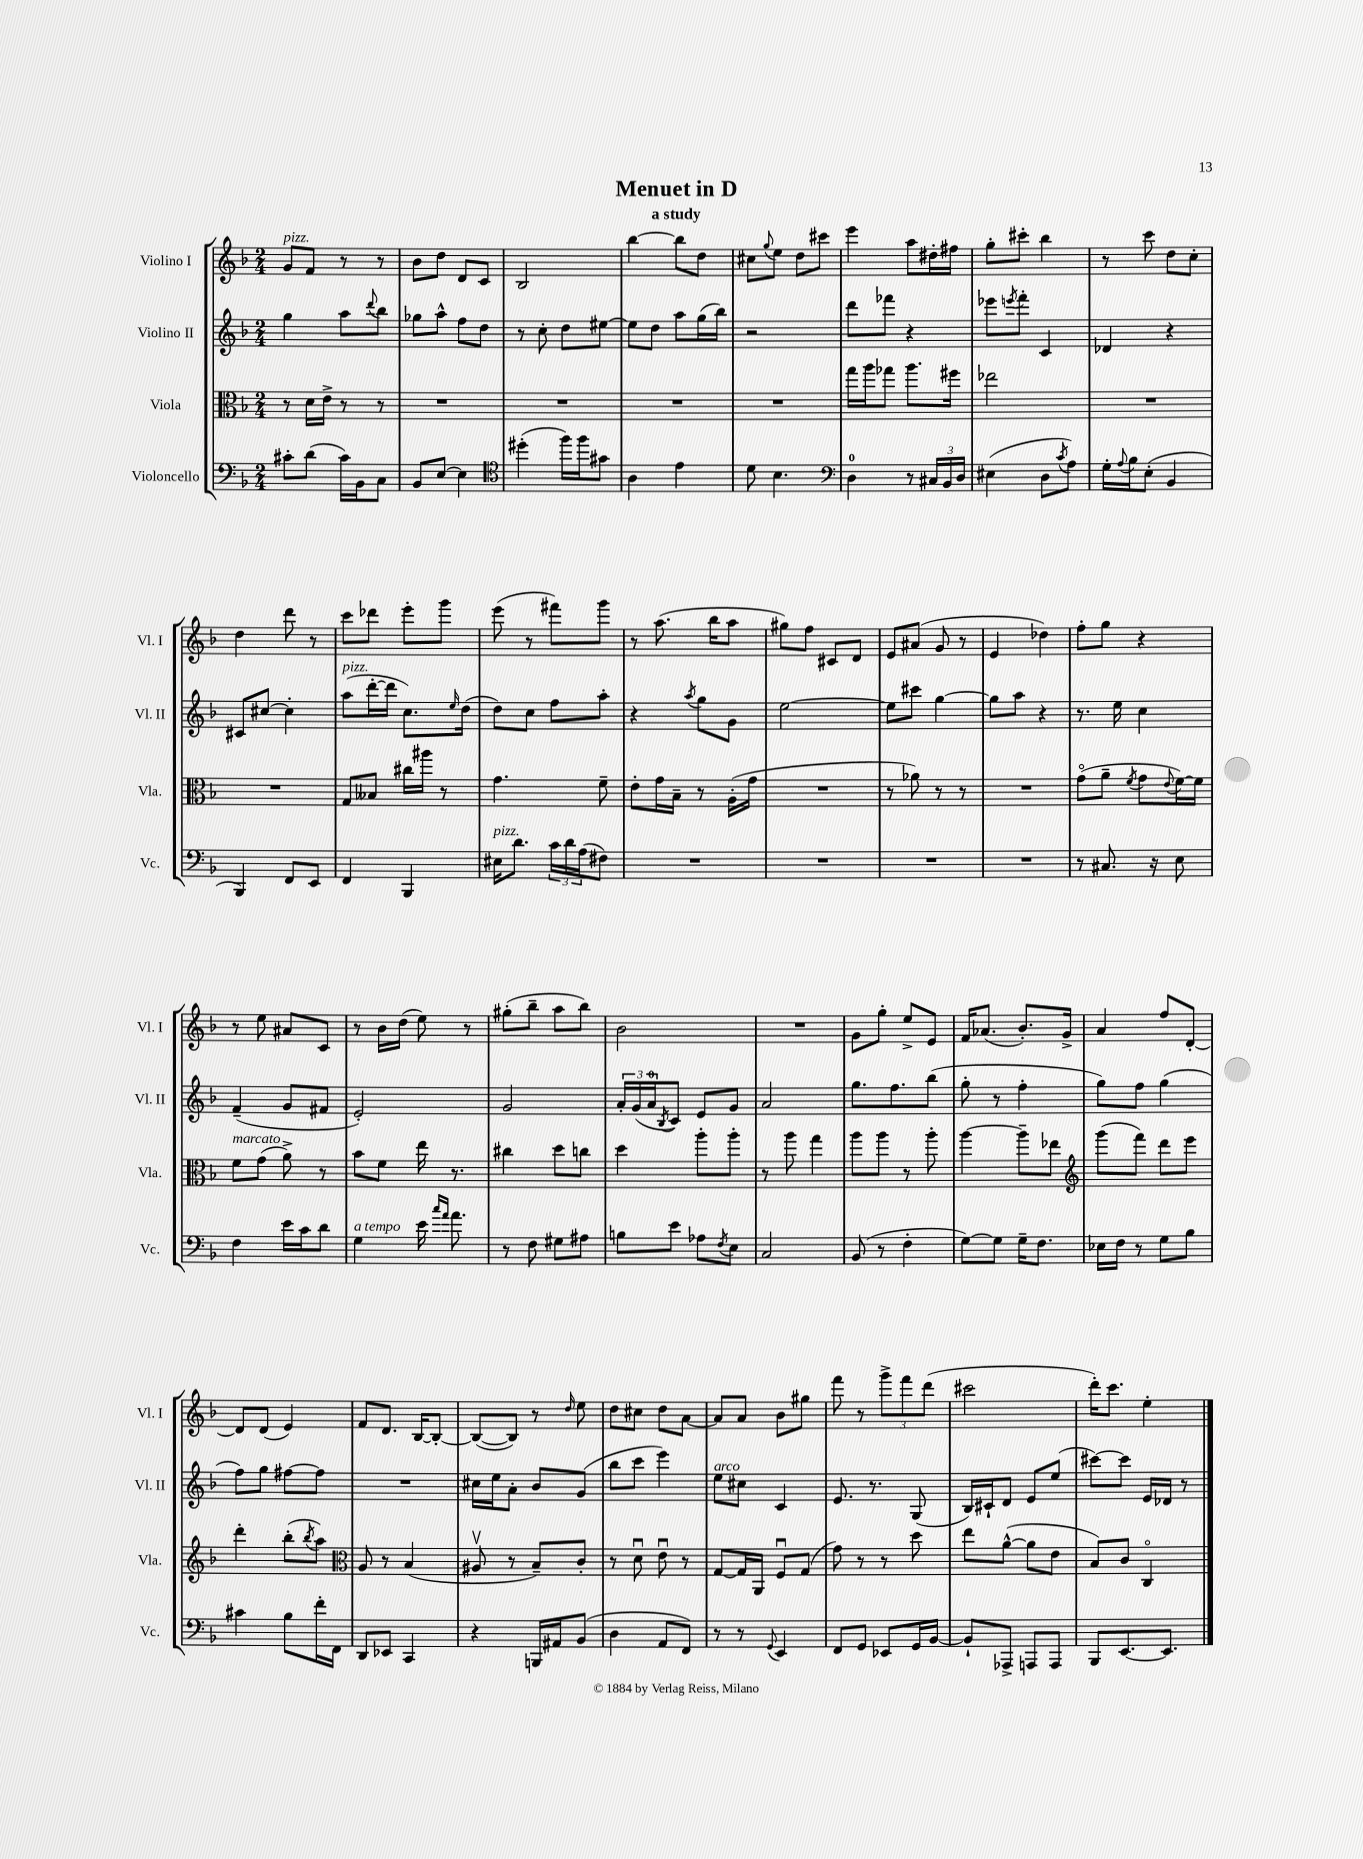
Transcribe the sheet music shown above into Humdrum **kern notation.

**kern	**kern	**kern	**kern
*staff4	*staff3	*staff2	*staff1
*clefF4	*clefC3	*clefG2	*clefG2
*k[b-]	*k[b-]	*k[b-]	*k[b-]
*M2/4	*M2/4	*M2/4	*M2/4
8c#'	8r	4gg	8g
(8d	16d	.	8f
.	16e^	.	.
16c#)	8r	8aa	8r
16BB-	.	.	.
.	.	8qqddd	.
8C	8r	8bb-	8r
=	=	=	=
8BB-	2r	8gg-	8b-
[8E	.	8aa^^	8dd
4E]	.	8ff	8d
.	.	8dd	8c
=	=	=	=
*clefC4	*	*	*
(4dd#'	2r	8r	2B-
.	.	8cc'	.
16ff)	.	8dd	.
16ff	.	.	.
8g#	.	[8ee#	.
=	=	=	=
4A	2r	8ee#]	[4bb-
.	.	8dd	.
4e	.	8aa	8bb-]
.	.	(16gg	8dd
.	.	16bb-)	.
=	=	=	=
8d	2r	2r	8cc#
.	.	.	8qqgg
4.B-	.	.	8ee
.	.	.	8dd
.	.	.	8ccc#
=	=	=	=
*clefF4	*	*	*
4D	16gg	8ddd	4eee
.	16aa	.	.
.	8gg-	8fff-	.
8r	8.aa	4r	8aa
24C#	.	.	16dd#'
24BB-	.	.	.
.	16ff#	.	16ff#
24D	.	.	.
=	=	=	=
(4E#	2ee-	8eee-	8gg'
.	.	8qeee	.
.	.	8fff'	8ccc#'
8D	.	4c	4bb-
8qc	.	.	.
8A)	.	.	.
=	=	=	=
16G'	2r	4d-	8r
8qqA	.	.	.
16B-	.	.	.
(8E'	.	.	8ccc
4BB-	.	4r	8dd
.	.	.	8cc'
=	=	=	=
4BBB-)	2r	8c#	4dd
.	.	[8cc#	.
8FF	.	4cc#']	8ddd
8EE	.	.	8r
=	=	=	=
4FF	8G	(8aa	8ccc
.	8B--	[16ddd'	8ddd-
.	.	16ddd]	.
4BBB-	16cc#	8.cc)	8eee'
.	16aa#	.	.
.	8r	.	8ggg
.	.	16qqee	.
.	.	(16dd	.
=	=	=	=
16E#	4.g	8dd)	(8eee
8.d	.	.	.
.	.	8cc	8r
24c	.	8ff	8fff#)
24d	.	.	.
(24A	.	.	.
8F#)	8f~	8aa'	8ggg
=	=	=	=
2r	8e'	4r	8r
.	16g	.	(8.aa
.	16B-~	.	.
.	.	8qaa	.
.	8r	8gg	.
.	.	.	16bb-
.	(16A'	8g	8aa
.	16g	.	.
=	=	=	=
2r	2r	[2ee	8gg#)
.	.	.	8ff
.	.	.	8c#
.	.	.	8d
=	=	=	=
2r	8r	8ee]	8e
.	8a-)	8ccc#	(8a#
.	8r	[4gg	8g
.	8r	.	8r
=	=	=	=
2r	2r	8gg]	4e
.	.	8aa	.
.	.	4r	4dd-)
=	=	=	=
8r	(8go	8.r	8ff'
8.C#	8a~	.	8gg
.	.	16ee	.
.	8qf	.	.
.	8g	4cc	4r
16r	.	.	.
.	8qqe	.	.
8E	[16f)	.	.
.	16f]	.	.
=	=	=	=
4F	8f	(4f~	8r
.	(8g	.	8ee
16e	8a^)	8g	8a#
16c	.	.	.
8d	8r	8f#	8c
=	=	=	=
4G	8b-	2e')	8r
.	8f	.	16b-
.	.	.	(16dd
16e	16ee	.	8ee)
16qqcc	.	.	.
16qqa	.	.	.
8.a	8.r	.	.
.	.	.	8r
=	=	=	=
8r	4cc#	2g	(8gg#'
8F	.	.	8bb-~
8G#	8dd	.	8aa
8A#	8cc	.	8bb-)
=	=	=	=
8B	4dd	24a'	2b-
.	.	(24g	.
.	.	24a	.
.	.	8qB-	.
8e	.	8c)	.
8A-	8aa'	8e	.
8qF	.	.	.
8E	8aa'	8g	.
=	=	=	=
2C	8r	2a	2r
.	8aa	.	.
.	4gg	.	.
=	=	=	=
(8BB-	8aa	8.gg	8g
8r	8aa	.	8gg'
.	.	8.ff	.
4F'	8r	.	8ee^
.	8aa'	(8bb-	8e
=	=	=	=
[8G)	[4aa	8gg'	16f
.	.	.	(8.a-
8G]	.	8r	.
16G~	8aa~]	4ff'	8.b-')
8.F	.	.	.
.	8ee-	.	.
.	.	.	16g^
=	=	=	=
*	*clefG2	*	*
16E-	(8ggg	8gg)	4a
16F	.	.	.
8r	8fff)	8ff	.
8G	8ddd	(4gg	8ff
8B-	8eee	.	[8d'
=	=	=	=
4c#	4ddd'	8ff)	8d]
.	.	8gg	(8d
8B-	(8bb-'	[8ff#	4e)
.	8qbb-	.	.
16f'	8aa)	8ff#]	.
16FF	.	.	.
=	=	=	=
*	*clefC3	*	*
8DD	8A	2r	8f
8EE-	8r	.	8.d
4CC	(4B-	.	.
.	.	.	[16B-
.	.	.	8B-'_
=	=	=	=
4r	8A#v	16cc#	(8B-_
.	.	16ee	.
.	8r	8a'	8B-])
16BBB	8B-~)	8b-	8r
16AA#	.	.	.
.	.	.	16qqdd
(8BB-	8c'	(8g	8ee
=	=	=	=
4D	8r	8bb-	8dd
.	8du	8ccc	8cc#
8AA	8eu	4eee)	8dd
8FF)	8r	.	[8a
=	=	=	=
8r	[8G	8ee	8a]
8r	16G]	8cc#	8a
.	16AA	.	.
8qqGG	.	.	.
4EE	8Fu	4c	8b-
.	(8G	.	8gg#
=	=	=	=
8FF	8g)	8.e	8fff
8GG	8r	.	8r
.	.	8.r	.
8EE-	8r	.	12ggg^
.	.	.	12fff
16GG	8dd	(8G	.
.	.	.	(12ddd
[16BB-	.	.	.
=	=	=	=
8BB-`]	8ee	16B-)	2ccc#
.	.	16c#`	.
8AAA-^	([8a^^	8d	.
8AAA	8a]	8e	.
8AAA	8e	(8ee	.
=	=	=	=
8BBB-	8B-)	[8ccc#)	16ddd')
.	.	.	8.ccc
[8.EE	8c	8ccc#]	.
.	4Co	16e	4ee'
8.EE]	.	16d-	.
.	.	8r	.
==	==	==	==
*-	*-	*-	*-
